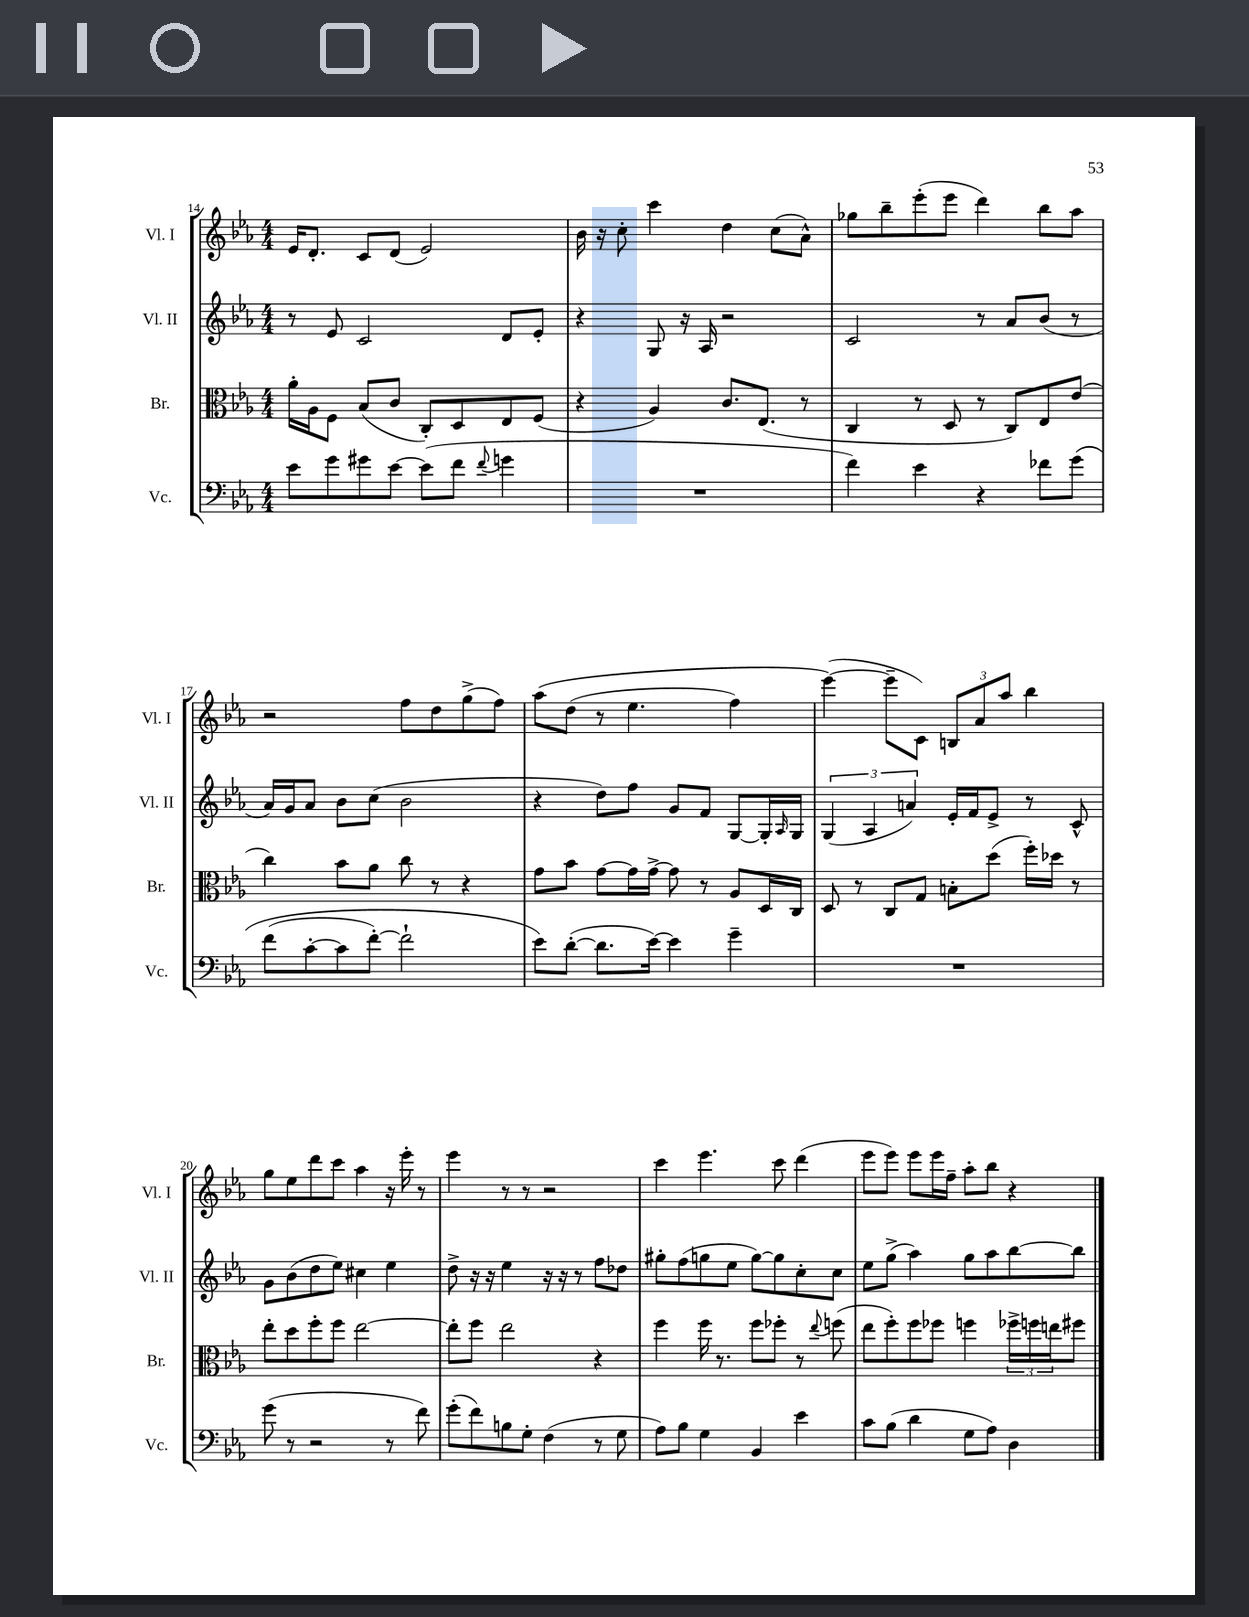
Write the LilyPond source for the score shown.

<<
\new StaffGroup <<
\new Staff = "s0" \with { instrumentName = "Vl. I" shortInstrumentName = "Vl. I" } {
    \clef treble \key ees \major \numericTimeSignature \time 4/4
    ees'16 d'8.-. c'8 d'8( ees'2) |
    bes'16 r16 c''8-. c'''4 d''4 c''8( aes'8-^) |
    ges''8 bes''8-- ees'''8-.( ees'''8 d'''4) bes''8 aes''8 |
    r2 f''8 d''8 g''8->( f''8) |
    aes''8\( d''8( r8 ees''4. f''4) |
    ees'''4~(\) ees'''8-- c'8) \tuplet 3/2 { b8 aes'8 aes''8 } bes''4 |
    g''8 ees''8 d'''8 c'''8 aes''4 r16 ees'''16-. r8 |
    ees'''4 r8 r8 r2 |
    c'''4 ees'''4. c'''8 d'''4( |
    ees'''8 ees'''8) ees'''8 ees'''16 f''16-- aes''8-. bes''8 r4 \bar "|." |
}
\new Staff = "s1" \with { instrumentName = "Vl. II" shortInstrumentName = "Vl. II" } {
    \clef treble \key ees \major \numericTimeSignature \time 4/4
    r8 ees'8 c'2 d'8 ees'8-. |
    r4 g8 r16 aes16 r2 |
    c'2 r8 aes'8 bes'8( r8 |
    aes'16) g'16 aes'8 bes'8 c''8( bes'2 |
    r4 d''8) f''8 g'8 f'8 g8~ g16-. \grace { aes16 } g16 |
    \tuplet 3/2 { g4( aes4 a'4) } ees'16-. f'16 ees'8-> r8 c'8-^ |
    g'8 bes'8( d''8 ees''8) cis''4 ees''4 |
    d''8-> r16 r16 ees''4 r16 r16 r8 f''8 des''8 |
    gis''8-. f''8( g''8 ees''8 g''8~) g''8 c''8-. c''8 |
    ees''8 g''8->( aes''4) g''8 aes''8 bes''8~ bes''8 \bar "|." |
}
\new Staff = "s2" \with { instrumentName = "Br." shortInstrumentName = "Br." } {
    \clef alto \key ees \major \numericTimeSignature \time 4/4
    aes'16-. aes16 f8 bes8( c'8 c8-.) d8 ees8 f8( |
    r4 aes4) c'8. ees8.( r8 |
    c4 r8 d8 r8 c8) ees8 ees'8( |
    c''4) bes'8 aes'8 c''8 r8 r4 |
    g'8 bes'8 g'8~ g'16 g'16~-> g'8 r8 aes8 d16 c16 |
    d8 r8 c8 g8 b8-. d''8( f''16-.) des''16 r8 |
    ees''8-. d''8 f''8-. f''8 ees''2~ |
    ees''8-. f''8 ees''2 r4 |
    f''4 f''16 r8. f''8 fes''8-. r8 \appoggiatura { ees''8 } f''8( |
    ees''8 f''8-.) f''8 fes''8 f''4 \tuplet 3/2 { fes''16-> f''16 e''16 } fis''8 \bar "|." |
}
\new Staff = "s3" \with { instrumentName = "Vc." shortInstrumentName = "Vc." } {
    \clef bass \key ees \major \numericTimeSignature \time 4/4
    ees'8 g'8 gis'8 ees'8~ ees'8( f'8 \appoggiatura { f'8 } g'4 |
    R1 |
    f'4) ees'4 r4 fes'8 g'8\( |
    f'8( c'8~-. c'8 f'8~-.) f'2-! |
    ees'8\) d'8~-.( d'8. ees'16~) ees'4 g'4-- |
    R1 |
    g'8( r8 r2 r8 f'8) |
    g'8-.( f'8) b8 g8-. f4( r8 g8 |
    aes8) bes8 g4 bes,4 ees'4 |
    c'8 bes8( d'4 g8 aes8) d4 \bar "|." |
}
>>
>>
\layout { \context { \Score currentBarNumber = #14 } }
